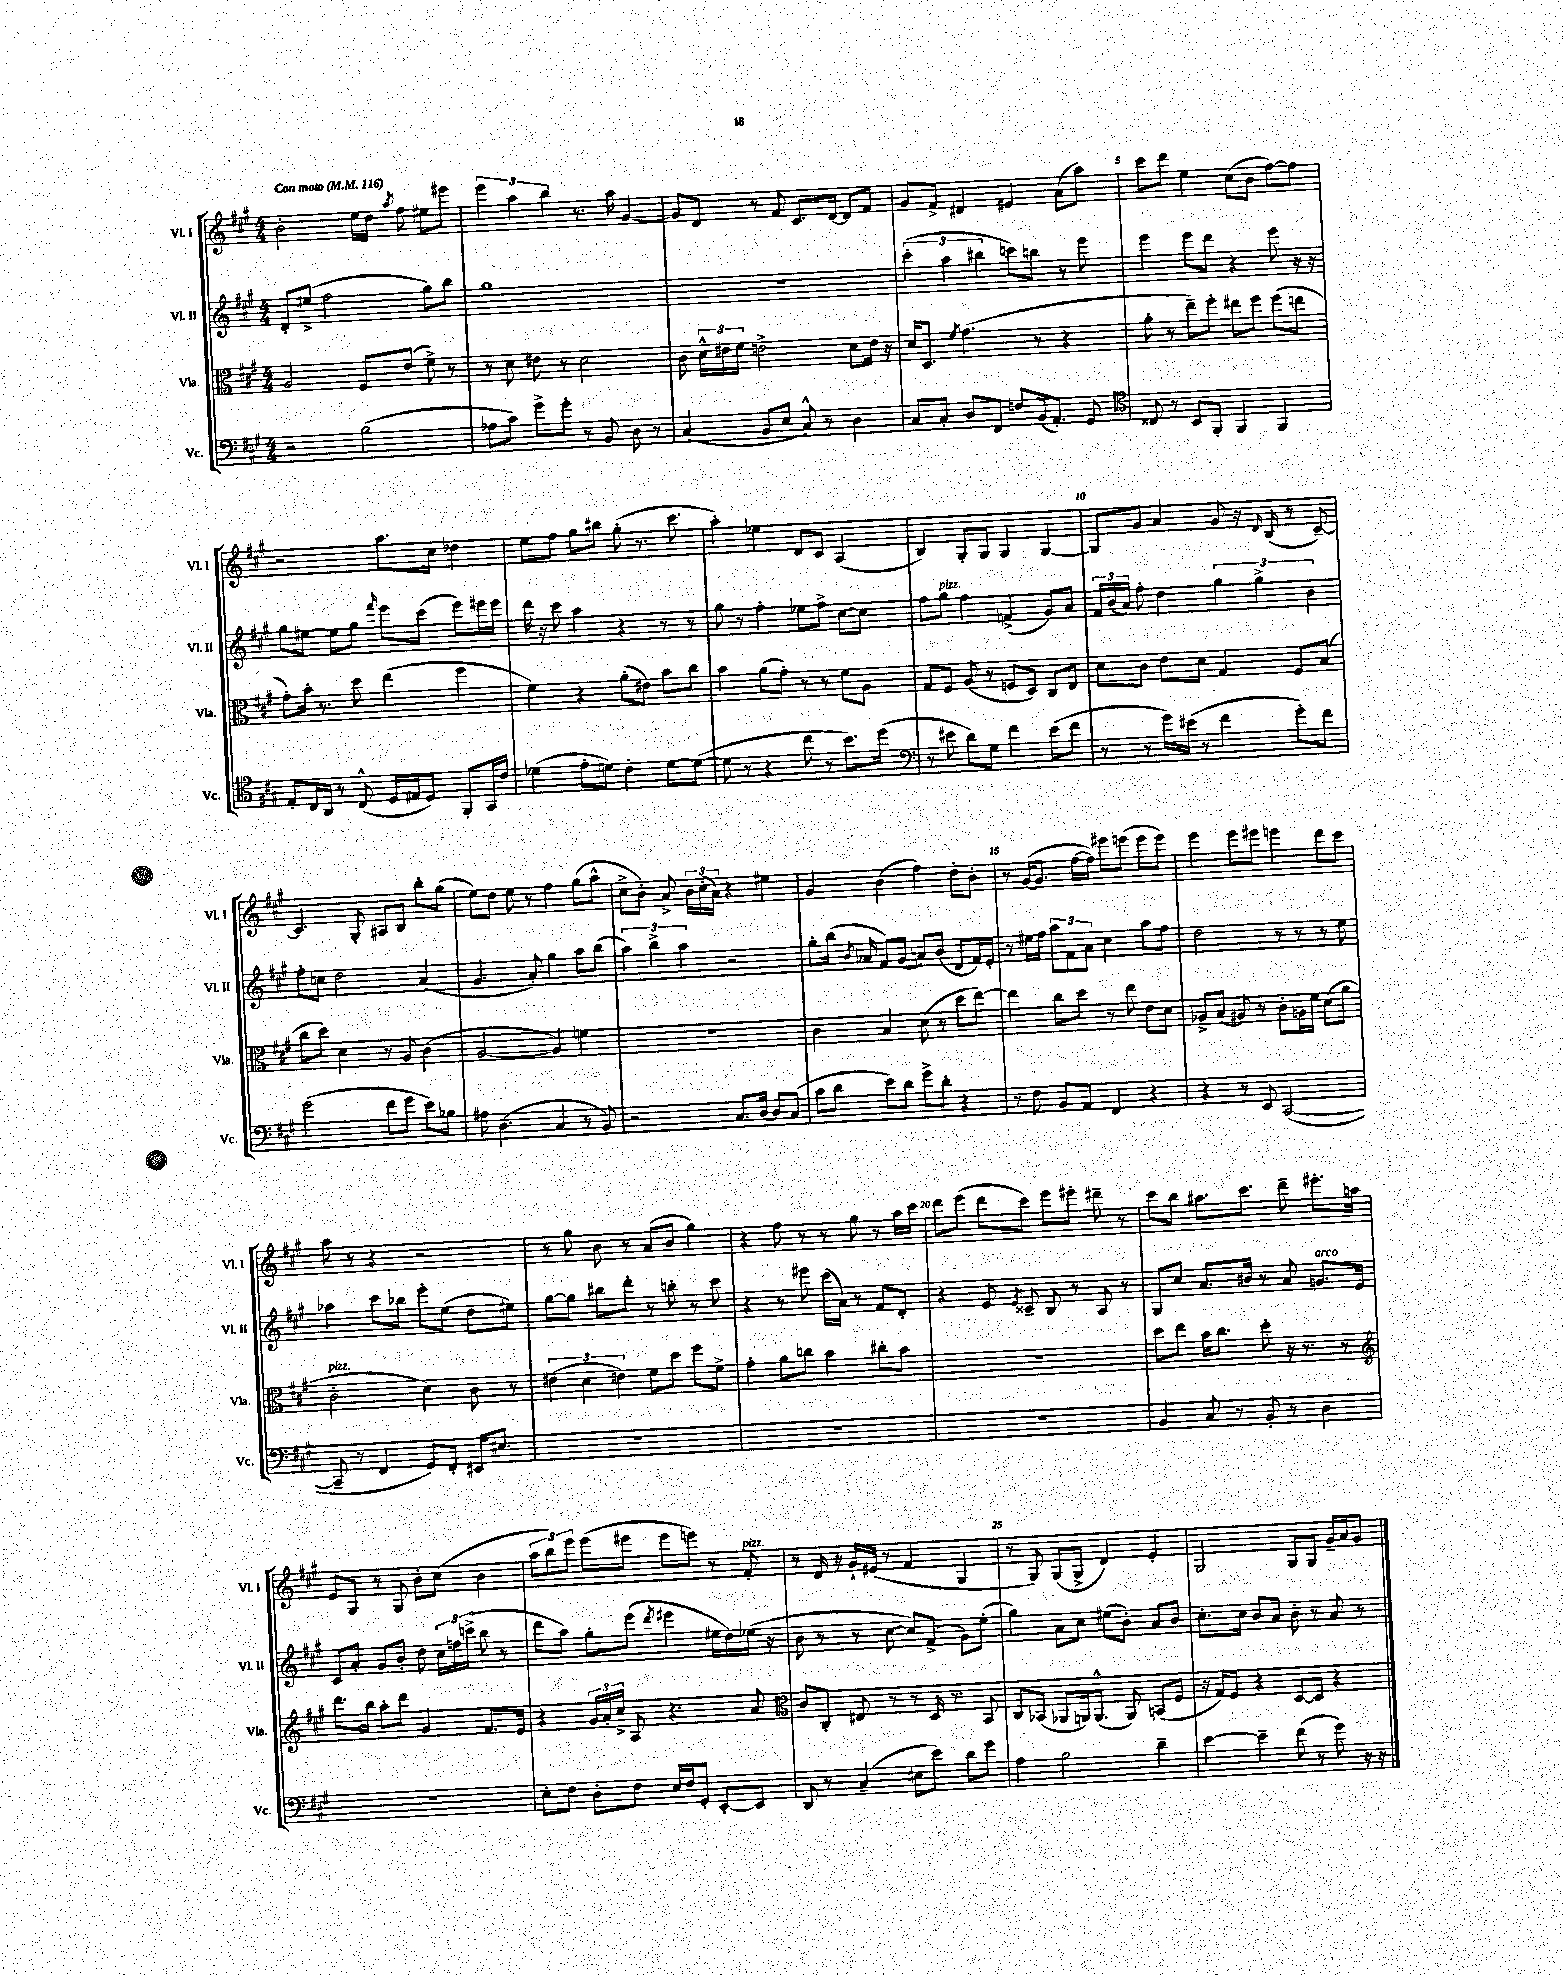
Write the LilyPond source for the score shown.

<<
\new StaffGroup <<
\new Staff = "s0" \with { instrumentName = "Vl. I" shortInstrumentName = "Vl. I" } {
    \clef treble \key a \major \numericTimeSignature \time 4/4 \tempo "Con moto" 4 = 116
    \autoBeamOff b'2-. e''16[ d''16] \acciaccatura { a''8 } fis''8 eis''8[ eis'''8] |
    \tuplet 3/2 { e'''4 a''4 b''4 } r8. a''16 gis'4~ |
    gis'8[ d'8] r8 fis'8 cis'8.[ d'16]~ d'8[ fis'8] |
    gis'8[ fis'8]-> dis'4 eis'4 a'8[( a''8]) |
    cis'''8[ d'''8] e''4 cis''8[( b'8] fis''8[~) fis''8] |
    r2 a''8.[ cis''16] des''4 |
    e''8[ fis''8] gis''8[ bis''8] gis''8-.( r8. cis'''8. |
    a''4-.) ees''4 d'8[ cis'8] a4( |
    b4) gis8[-. gis8] gis4 gis4~ |
    gis8[ gis'8] a'4 gis'8 r16 \grace { d'16 } b16( r8 cis'8~--) |
    cis'4. gis8-. ais8[ b8] b''8[-. gis''8]( |
    e''8[) d''8] e''8 r8 fis''4 gis''8[( a''8]-^ |
    cis''8[-> b'8]-.) a'8-> \tuplet 3/2 { b'16[ cis''16-.( a'16]) } r4 eis''4 |
    gis'4 b'4( fis''4) d''8[-. b'8]-. |
    r8 gis'16[~( gis'8.] fis''16[~ fis''16]) eis'''8[ e'''8]( e'''8[ e'''8]) |
    e'''4 e'''8[ eis'''8] e'''4 d'''8[ cis'''8] |
    a''8 r8 r4 r2 |
    r8 gis''8 b'8 r8 a'8[( b'8] gis''4) |
    r4 fis''8 r8 r8 gis''8 r8 a''16[ cis'''16] |
    d'''8[ e'''8]( d'''8[ cis'''8]) e'''8[ eis'''8]-. dis'''8-- r8 |
    cis'''8[ b''8] ais''8.[ cis'''8.] d'''8-- eis'''8.[-. a''16] |
    e'8[ gis8] r8 gis8 b'8[-. cis''8]( b'4 |
    \tuplet 3/2 { a''8[ b''8) e'''8] } e'''8[( eis'''8] eis'''8[ e'''8]) r8 fis'8-.^\markup { \italic "pizz." } |
    r8 d'16 r16 gis'16[-! eis'16]( r8 fis'4 gis4 |
    r8 gis8) gis8[( gis8]-> d'4) e'4-. |
    gis2 gis8[ gis8] gis'16[-- a'16 gis'8] \bar "|." |
}
\new Staff = "s1" \with { instrumentName = "Vl. II" shortInstrumentName = "Vl. II" } {
    \clef treble \key a \major \numericTimeSignature \time 4/4
    \autoBeamOff d'8[-. eis''8]->( fis''2 gis''8[) b''8] |
    gis''1 |
    R1 |
    \tuplet 3/2 { cis'''4-.( a''4 bis''4 } c'''8[) b''8] r8 e'''8 |
    e'''4 e'''8[ d'''8] r4 e'''8 r16 r16 |
    gis''8[ eis''8]~ eis''8[ gis''8] \grace { fis'''16 } e'''8[ cis'''8]( e'''8[) eis'''16 eis'''16] |
    d'''16 r16 cis'''8 a''4 r4 r8 r8 |
    gis''8 r8 fis''4-. ees''8[ fis''8]-> cis''8[~ cis''8] |
    fis''8[ gis''8]^\markup { \italic "pizz." } fis''4 f'4->( gis'8[) a'8] |
    \tuplet 3/2 { fis'16[ b'16( a'16]) } fis''8-. d''4 \tuplet 3/2 { gis''4 gis''4-> b'4 } |
    fis''8[-. c''8] d''2 a'4( |
    gis'4. a'8-.) gis''4 a''8[ b''8]( |
    \tuplet 3/2 { a''4) b''4-> a''4 } r2 |
    gis''8[-. b''16]( \acciaccatura { b'8 } aes'16 fis'8[) gis'8]( a'8[) b'8]( d'8[ fis'16) e'16]-. |
    r8 eis''16[ fis''16] \tuplet 3/2 { a''8[ fis'8 a'8] } cis''4 a''8[ fis''8] |
    d''2 r8 r8 r8 e''8 |
    aes''4 cis'''8[ bes''8] e'''8[-. e''8]( d''8[ eis''8]) |
    gis''8[~ gis''8] bis''8[ d'''8]-. r8 b''8-. r8 cis'''8 |
    r4 r8 eis'''8 cis'''16[( a'16]) r8 fis'8[ d'8]-. |
    r4 e'8 \acciaccatura { e'8 } cisis'8-- b8 r8 a8 r8 |
    gis8[ cis''8] a'8.[ bis'16] r8 a'8 g'8.[^\markup { \italic "arco" } e'16] |
    cis'8[ a'8]-. gis'8[ b'8]-. d''8 \tuplet 3/2 { cis''16[ f''16 c'''16]->( } b''8 r8 |
    d'''8[ a''8]) gis''8[-. e'''8]( \acciaccatura { d'''8 } eis'''4 eis''16[ d''16) ees''16]( r16 |
    b'8 r8 r8 cis''8~ cis''8[) fis'8]->( gis'8[) e''8]-.( |
    gis''4) a'8[ cis''8] eis''8[( b'8]-.) a'8[ b'8] |
    cis''8.[-. cis''16] b'8[ a'8] b'8-. r8 a'8 r8 \bar "|." |
}
\new Staff = "s2" \with { instrumentName = "Vla." shortInstrumentName = "Vla." } {
    \clef alto \key a \major \numericTimeSignature \time 4/4
    \autoBeamOff a2 fis8[ e'8]( fis'8->) r8 |
    r8 d'8 eis'8 r8 d'2 |
    cis'8 \tuplet 3/2 { d'16[-^ eis'16 fis'16] } e'2-> d'8[ e'16] r16 |
    d'16[ d8.] \acciaccatura { fis'8 } gis'4.( r8 r4 |
    a'8-. r8 e''8[--) fis''8]-. eis''8[ fis''8] fis''8[( e''8] |
    gis'8[-.) b'16]-. r8. d''8 e''4( fis''4 |
    fis'4) r4 a'8[-.( eis'8]) b'8[ cis''8] |
    b'4 a'8[( gis'8]-.) r8 r8 fis'8[ a8] |
    gis8[ fis8] a8( r8 f8[ d8]) cis8[ e8] |
    d'8[ cis'8] e'8[ d'8] gis4 fis8[ b8]( |
    cis''8[ d''8]) d'4 r8 a8 cis'4( |
    a2~ a4) f'4 |
    r1 |
    cis'4 b4 d'8( r8 d''8[ e''8]~) |
    e''4 cis''8[ d''8] r8 e''8 e'8[ d'8] |
    aes8[-> b8]( ais8) r8 cis'8[-. a16 fis'16] d'8[( a'8] |
    cis'2-.^\markup { \italic "pizz." } d'4) cis'8 r8 |
    \tuplet 3/2 { eis'4( d'4 e'4) } fis'8[ d''8] fis''8[ fis'8]-> |
    gis'4-. a'8[ c''8] b'4 cis''8[-. b'8] |
    R1 |
    d''8[ e''8] b'16[ cis''8.] d''8-. r16 r8. r8 |
    \clef treble d'''8.[ b''16] a''8[-. d'''8] gis'4 fis'8.[ e'16] |
    r4 \tuplet 3/2 { gis'16[ a'16-. cis''16]-> } a8 r4. a'8 |
    \clef alto cis'8[ cis8]-. eis8 r8 r8 d16 r8. b,8 |
    cis8[ bes,8]( aes,8[ a,16) a,8.]-^( a,8) b,8[( fis8] |
    r16 gis16[) fis8] r4 d8[~ d8] r4 \bar "|." |
}
\new Staff = "s3" \with { instrumentName = "Vc." shortInstrumentName = "Vc." } {
    \clef bass \key a \major \numericTimeSignature \time 4/4
    \autoBeamOff r2 b2( |
    aes8[ cis'8]) gis'8[-> gis'8]-. r8 b,8 d8 r8 |
    cis4( b,8[ e8] cis8-^) r8 d4 |
    cis8[ cis8]-. d8[ fis,8] f8[ b,16( a,8.]-.) gis,8 |
    \clef tenor cisis8 r8 b,8[ fis,8]-. fis,4 fis,4 |
    e8[-. cis16 a,16] r8 cis8-^( d16[ eis16 d8]) fis,8[-. gis,16 cis'16] |
    des'4( e'8[-. d'8]) cis'4-. d'8[~ d'8]~( |
    d'8 r8 r4 cis''8 r8 b'8.[) d''16]( |
    \clef bass r8 eis'8 d'8[) gis8] fis'4 eis'8[( fis'8] |
    r8 r8 gis'16[) eis'16]( r8 fis'4 gis'8[-.) fis'8] |
    gis'2( fis'8[ gis'8] e'8[) bes8] |
    ais8 d4.( cis4 r8 b,8) |
    r2 cis8.[ d16]~ d8[ cis8]( |
    cis'8[ d'8] e'8[) d'8] gis'8[-> d'8]-. r4 |
    r8 fis8 b,8[ a,8] fis,4 r4 |
    r4 r8 e,8 cis,2~( |
    cis,8-- r8 fis,4 gis,8[) fis,8]-. eis,16[ eis8.] |
    r1 |
    R1 |
    R1 |
    b,4 cis8 r8 b,8-. r8 d4 |
    R1 |
    e8[-. fis8] d8[-. fis8] e16[ fis16 gis,8]-. e,8[~-. e,8] |
    d,8 r8 cis4--( eis8[ e'8]) d'8[ gis'8] |
    a4 b2 d'4-- |
    e'4~ e'4-- fis'8( r8 gis'8) r16 r16 \bar "|." |
}
>>
>>
\layout { \context { \Score \override BarNumber.break-visibility = ##(#f #t #t) barNumberVisibility = #(every-nth-bar-number-visible 5) } }
